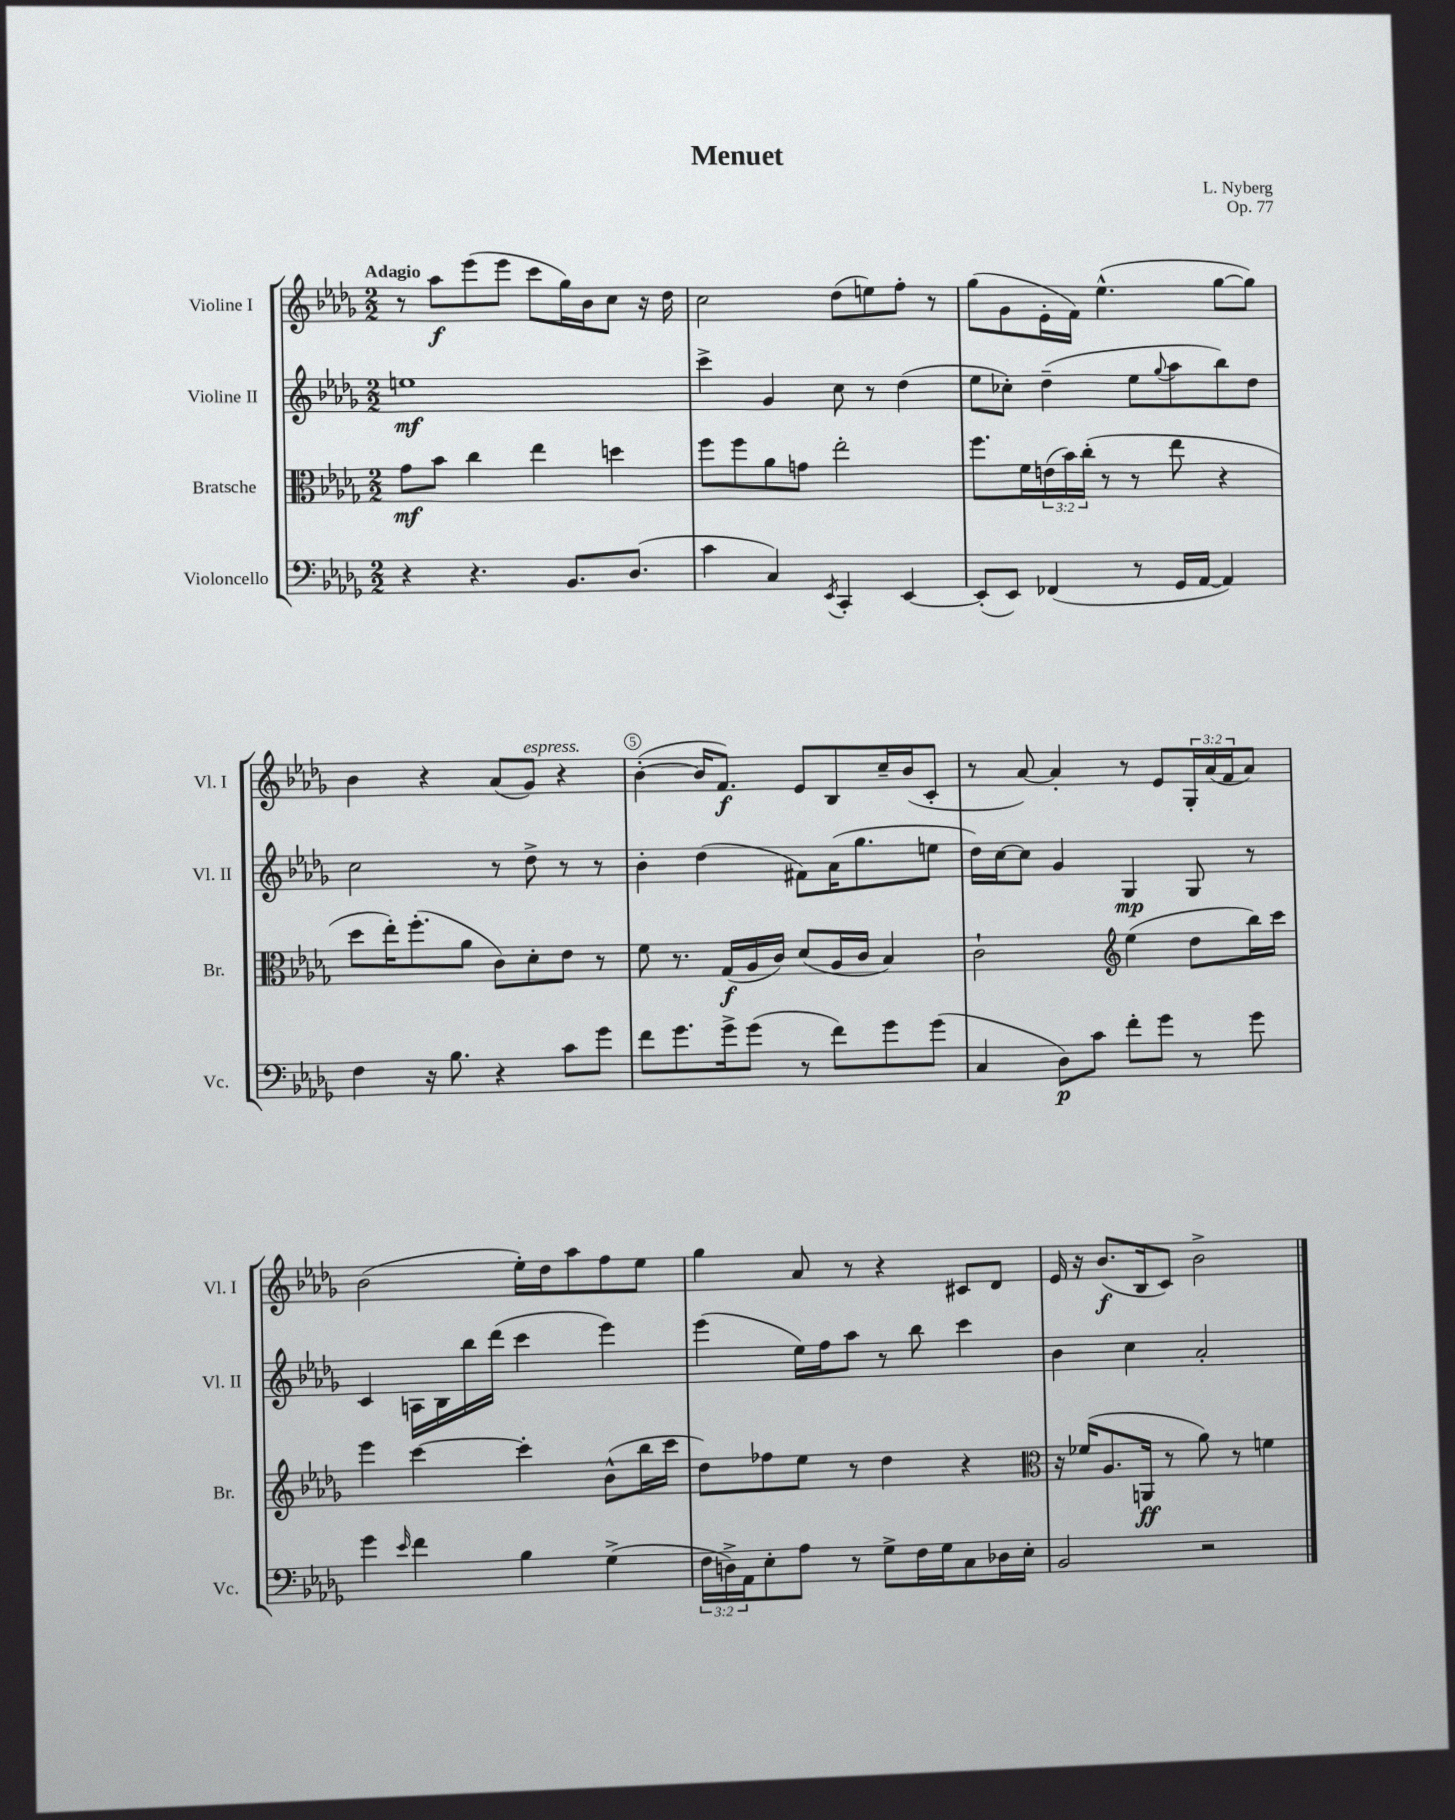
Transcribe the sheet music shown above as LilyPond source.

\header { title = "Menuet" composer = "L. Nyberg" opus = "Op. 77" }
<<
\new StaffGroup <<
\new Staff = "s0" \with { instrumentName = "Violine I" shortInstrumentName = "Vl. I" } {
    \clef treble \key des \major \numericTimeSignature \time 2/2 \override Staff.TupletNumber.text = #tuplet-number::calc-fraction-text \tempo "Adagio"
    r8 aes''8\f ees'''8( ees'''8 c'''8 ges''16) bes'16 c''8 r16 des''16 |
    c''2 des''8( e''8) f''8-. r8 |
    ges''8( ges'8 ees'16-. f'16) ees''4.-^( ges''8~ ges''8) |
    bes'4 r4 aes'8( ges'8^\markup { \italic "espress." }) r4 |
    bes'4~-.( bes'16 f'8.\f) ees'8 bes8 c''16-- bes'16( c'8-. |
    r8 aes'8~) aes'4-. r8 ees'8 \tuplet 3/2 { ges16-. aes'16( f'16 } aes'8) |
    bes'2( ees''16-.) des''16 aes''8 f''8 ees''8 |
    ges''4 aes'8 r8 r4 cis'8 des'8 |
    ees'16 r16 bes'8.\f( bes16 c'8) bes'2-> \bar "|." |
}
\new Staff = "s1" \with { instrumentName = "Violine II" shortInstrumentName = "Vl. II" } {
    \clef treble \key des \major \numericTimeSignature \time 2/2
    e''1\mf |
    c'''4-> ges'4 c''8 r8 des''4( |
    ees''8 ces''8-.) des''4--( ees''8 \appoggiatura { ges''8 } aes''8 bes''8) des''8 |
    c''2 r8 des''8-> r8 r8 |
    bes'4-. des''4( fis'8) aes'16( ges''8. e''8 |
    des''16) c''16~ c''8 ges'4 ges4\mp ges8 r8 |
    c'4 a16 bes16 bes''16 des'''16( c'''4 ees'''4) |
    ees'''4( ees''16) f''16 aes''8 r8 bes''8 c'''4 |
    bes'4 c''4 aes'2-. \bar "|." |
}
\new Staff = "s2" \with { instrumentName = "Bratsche" shortInstrumentName = "Br." } {
    \clef alto \key des \major \numericTimeSignature \time 2/2 \override Staff.TupletNumber.text = #tuplet-number::calc-fraction-text
    ges'8\mf bes'8 c''4 ees''4 d''4 |
    f''8 f''8 aes'8 g'8 ees''2-. |
    f''8. f'16 \tuplet 3/2 { e'16( bes'16) c''16-.( } r8 r8 ees''8 r4 |
    des''8 ees''16-.) f''8.-.( aes'8 c'8) des'8-. ees'8 r8 |
    f'8 r8. ges16\f( aes16 c'16) des'8( aes16 c'16 bes4) |
    c'2-! \clef treble ees''4( des''8 bes''16) c'''16 |
    ees'''4 c'''4~ c'''4-. bes'8-^( bes''16 c'''16 |
    des''8) fes''8 ees''8 r8 des''4 r4 |
    \clef alto r16 fes'16( aes8. a,16\ff r8 aes'8) r8 f'4 \bar "|." |
}
\new Staff = "s3" \with { instrumentName = "Violoncello" shortInstrumentName = "Vc." } {
    \clef bass \key des \major \numericTimeSignature \time 2/2 \override Staff.TupletNumber.text = #tuplet-number::calc-fraction-text
    r4 r4. bes,8. des8.( |
    c'4 c4) \acciaccatura { ees,8 } c,4-. ees,4~ |
    ees,8-.( ees,8) fes,4( r8 ges,16 aes,16~ aes,4) |
    f4 r16 bes8. r4 c'8 ges'8 |
    f'8 ges'8. ges'16-> ges'8( r8 f'8) ges'8 ges'8( |
    c4 des8\p) c'8 f'8-. ges'8 r8 ges'8 |
    ges'4 \grace { ees'16 } f'4 bes4 ges4->( |
    \tuplet 3/2 { f16 d16->) aes,16 } ees8-. aes8 r8 ges8-> f16 ges16 c8 des16 ees16-. |
    bes,2 r2 \bar "|." |
}
>>
>>
\layout { \context { \Score \override BarNumber.break-visibility = ##(#f #t #t) barNumberVisibility = #(every-nth-bar-number-visible 5) \override BarNumber.stencil = #(make-stencil-circler 0.1 0.3 ly:text-interface::print) } }
